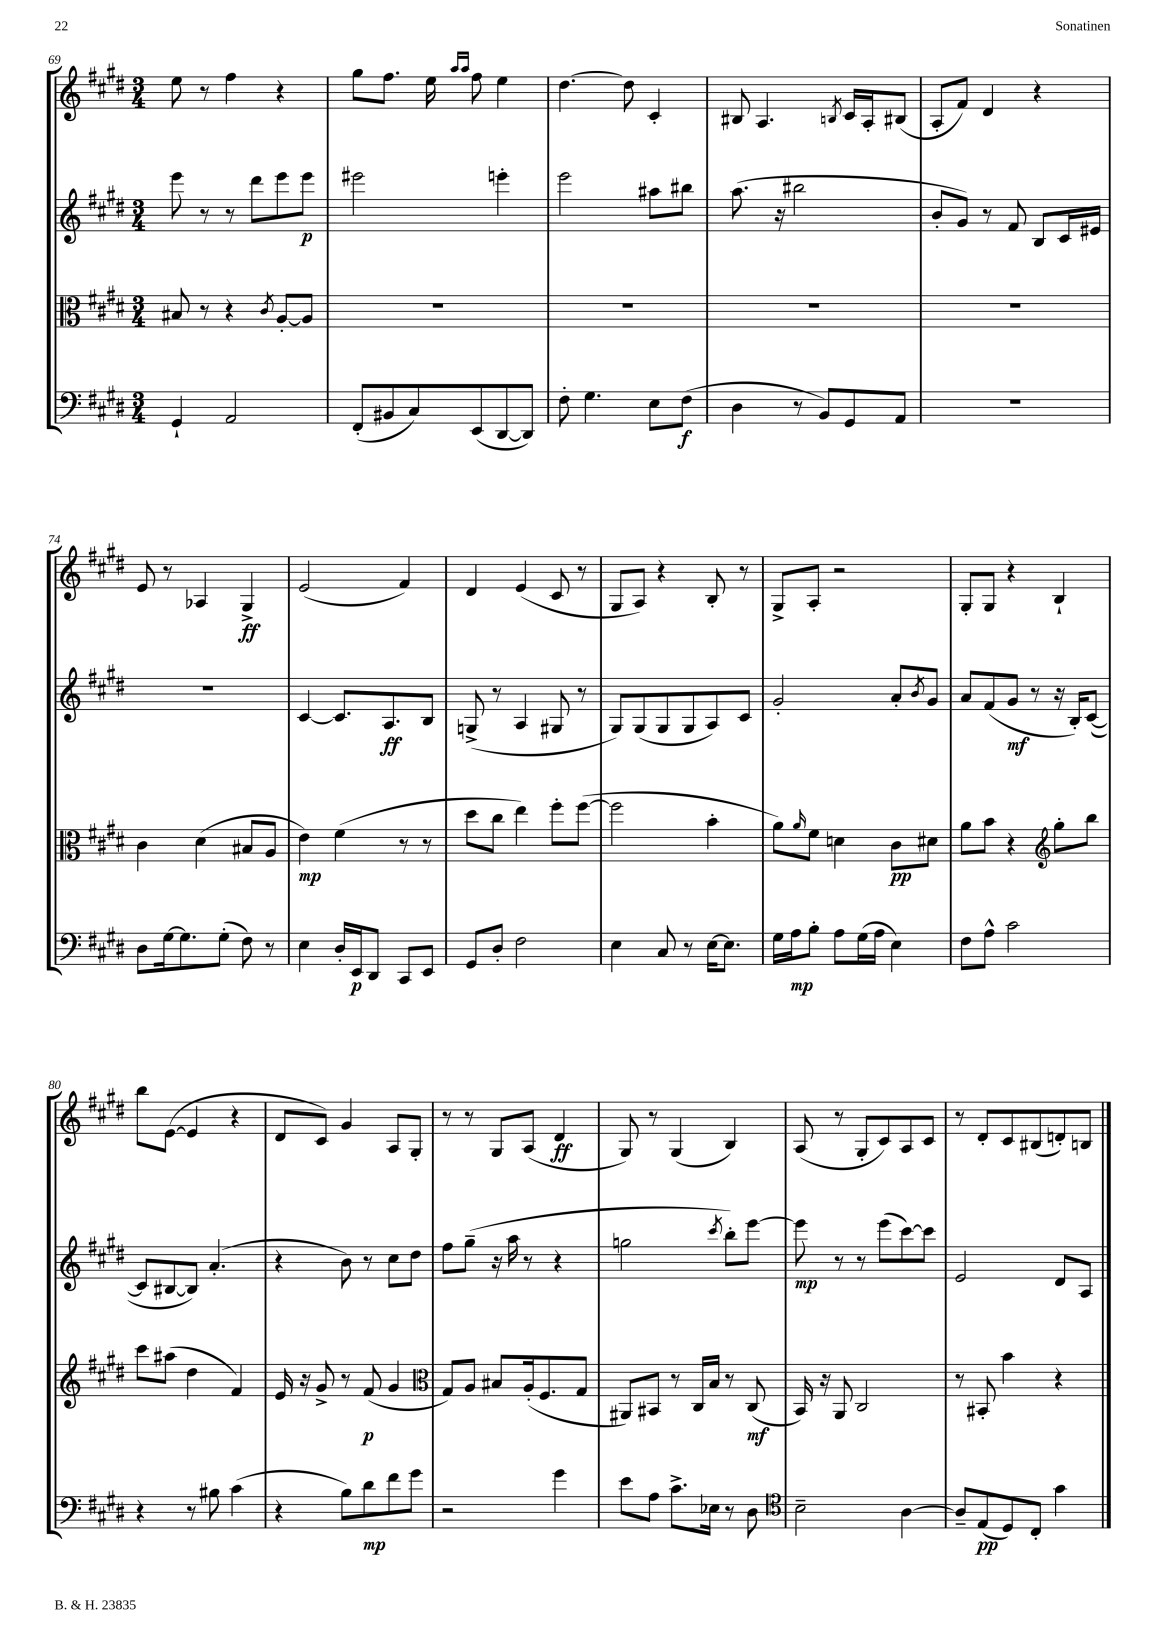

**kern	**kern	**kern	**kern
*staff4	*staff3	*staff2	*staff1
*clefF4	*clefC3	*clefG2	*clefG2
*k[f#c#g#d#]	*k[f#c#g#d#]	*k[f#c#g#d#]	*k[f#c#g#d#]
*M3/4	*M3/4	*M3/4	*M3/4
4GG#`/	8B#/	8eee\	8ee\
.	8r	8r	8r
2AA/	4r	8r	4ff#\
.	.	8ddd#\L	.
.	8qc#/	.	.
.	[8A'/L	8eee\	4r
.	8A/]J	8eee\J	.
=	=	=	=
(8FF#'/L	2.r	2eee#\	8gg#\L
8BB#/	.	.	8.ff#\J
8C#/)	.	.	.
.	.	.	16ee\
.	.	.	16qqaa/LL
.	.	.	16qqaa/JJ
(8EE/	.	.	8ff#\
[8DD#/	.	4eee'\	4ee\
8DD#/]J)	.	.	.
=	=	=	=
8F#'\	2.r	2eee\	[4.dd#\
4.G#\	.	.	.
.	.	.	8dd#\]
8E\L	.	8aa#\L	4c#'/
(8F#\J	.	8bb#\J	.
=	=	=	=
4D#\	2.r	(8.aa\	8B#/
.	.	.	4.A/
.	.	16r	.
8r	.	2bb#\	.
8BB/L)	.	.	.
.	.	.	8qB/
8GG#/	.	.	16c#/LL
.	.	.	16A'/J
8AA/J	.	.	(8B#/J
=	=	=	=
2.r	2.r	8b'/L	8A'/L
.	.	8g#/J)	8f#/J)
.	.	8r	4d#/
.	.	8f#/	.
.	.	8B/L	4r
.	.	16c#/L	.
.	.	16e#/JJ	.
=	=	=	=
8D#\L	4c#\	2.r	8e/
[16G#\k	.	.	8r
8.G#\]	.	.	.
.	(4d#\	.	4A-/
(8G#'\J	.	.	.
8F#\)	8B#/L	.	4G#^/
8r	8A/J	.	.
=	=	=	=
4E\	4e\)	[4c#/	(2e/
16D#'/LL	(4f#\	8.c#/]L	.
16EE/J	.	.	.
8DD#/J	.	.	.
.	.	8.A/	.
8CC#/L	8r	.	4f#/)
8EE/J	8r	8B/J	.
=	=	=	=
8GG#/L	8dd#\L	(8G^/	4d#/
8D#'/J	8cc#\J	8r	.
2F#\	4ee\)	4A/	(4e/
.	8ff#'\L	8G#/	8c#/
.	([8ff#\J	8r	8r
=	=	=	=
4E\	2ff#\]	8G#/L)	8G#/L
.	.	(8G#/	8A/J)
8C#/	.	8G#/	4r
8r	.	8G#/	.
[16E\LK	4b'\	8A/)	8B'/
8.E\]J	.	.	.
.	.	8c#/J	8r
=	=	=	=
16G#\LL	8a\L)	2g#'/	8G#^/L
16A\J	.	.	.
.	16qqa/	.	.
8B'\J	8f#\J	.	8A'/J
8A\L	4d\	.	2r
(16G#\L	.	.	.
16A\JJ	.	.	.
4E\)	8c#\L	8a'/L	.
.	.	8qb/	.
.	8d#\J	8g#/J	.
=	=	=	=
8F#\L	8a\L	8a/L	8G#'/L
8A^^\J	8b\J	(8f#/	8G#/J
2c#\	4r	8g#/J	4r
.	.	8r	.
*	*clefG2	*	*
.	8gg#'\L	16r	4B`/
.	.	16B'/LK)	.
.	8bb\J	([8c#/J	.
=	=	=	=
4r	8ccc#\L	8c#/]L	8bb\L
.	(8aa#\J	[8B#/	([8e\J
8r	4dd#\	8B#/]J)	4e/]
8B#\	.	(4.a'/	.
(4c#\	4f#/)	.	4r
=	=	=	=
4r	16e/	4r	8d#/L
.	16r	.	.
.	8g#^/	.	8c#/J)
8B\L)	8r	8b\)	4g#/
8d#\	(8f#/	8r	.
8f#\	4g#/	8cc#\L	8A/L
8g#\J	.	8dd#\J	8G#'/J
=	=	=	=
*	*clefC3	*	*
2r	8G#/L)	8ff#\L	8r
.	8A/J	(8gg#~\J	8r
.	8B#/L	16r	8G#/L
.	.	16aa\	.
.	(16A'/k	8r	(8A/J
.	8.F#/	.	.
4g#\	.	4r	4d#/
.	8G#/J	.	.
=	=	=	=
8e\L	8AA#/L)	2gg\	8G#/)
8A\J	8BB#/J	.	8r
8.c#^\L	8r	.	(4G#/
.	16C#/LL	.	.
16E-\Jk	16B/JJ	.	.
.	.	8qccc#/	.
8r	8r	8bb'\L)	4B/)
8D#\	(8C#/	[8eee\J	.
=	=	=	=
*clefC4	*	*	*
2B~\	16BB/)	8eee\]	(8A/
.	16r	.	.
.	8AA/	8r	8r
.	2C#/	8r	8G#'/L
.	.	(8eee\L	8c#/)
[4A\	.	[8ccc#\)	8A/
.	.	8ccc#\]J	8c#/J
=	=	=	=
8A~/]L	8r	2e/	8r
(8E/	8BB#'/	.	8d#'/L
8D#/)	4b\	.	8c#/
8C#'/J	.	.	(8B#/
4g#\	4r	8d#/L	8d'/)
.	.	8A/J	8B/J
==	==	==	==
*-	*-	*-	*-
